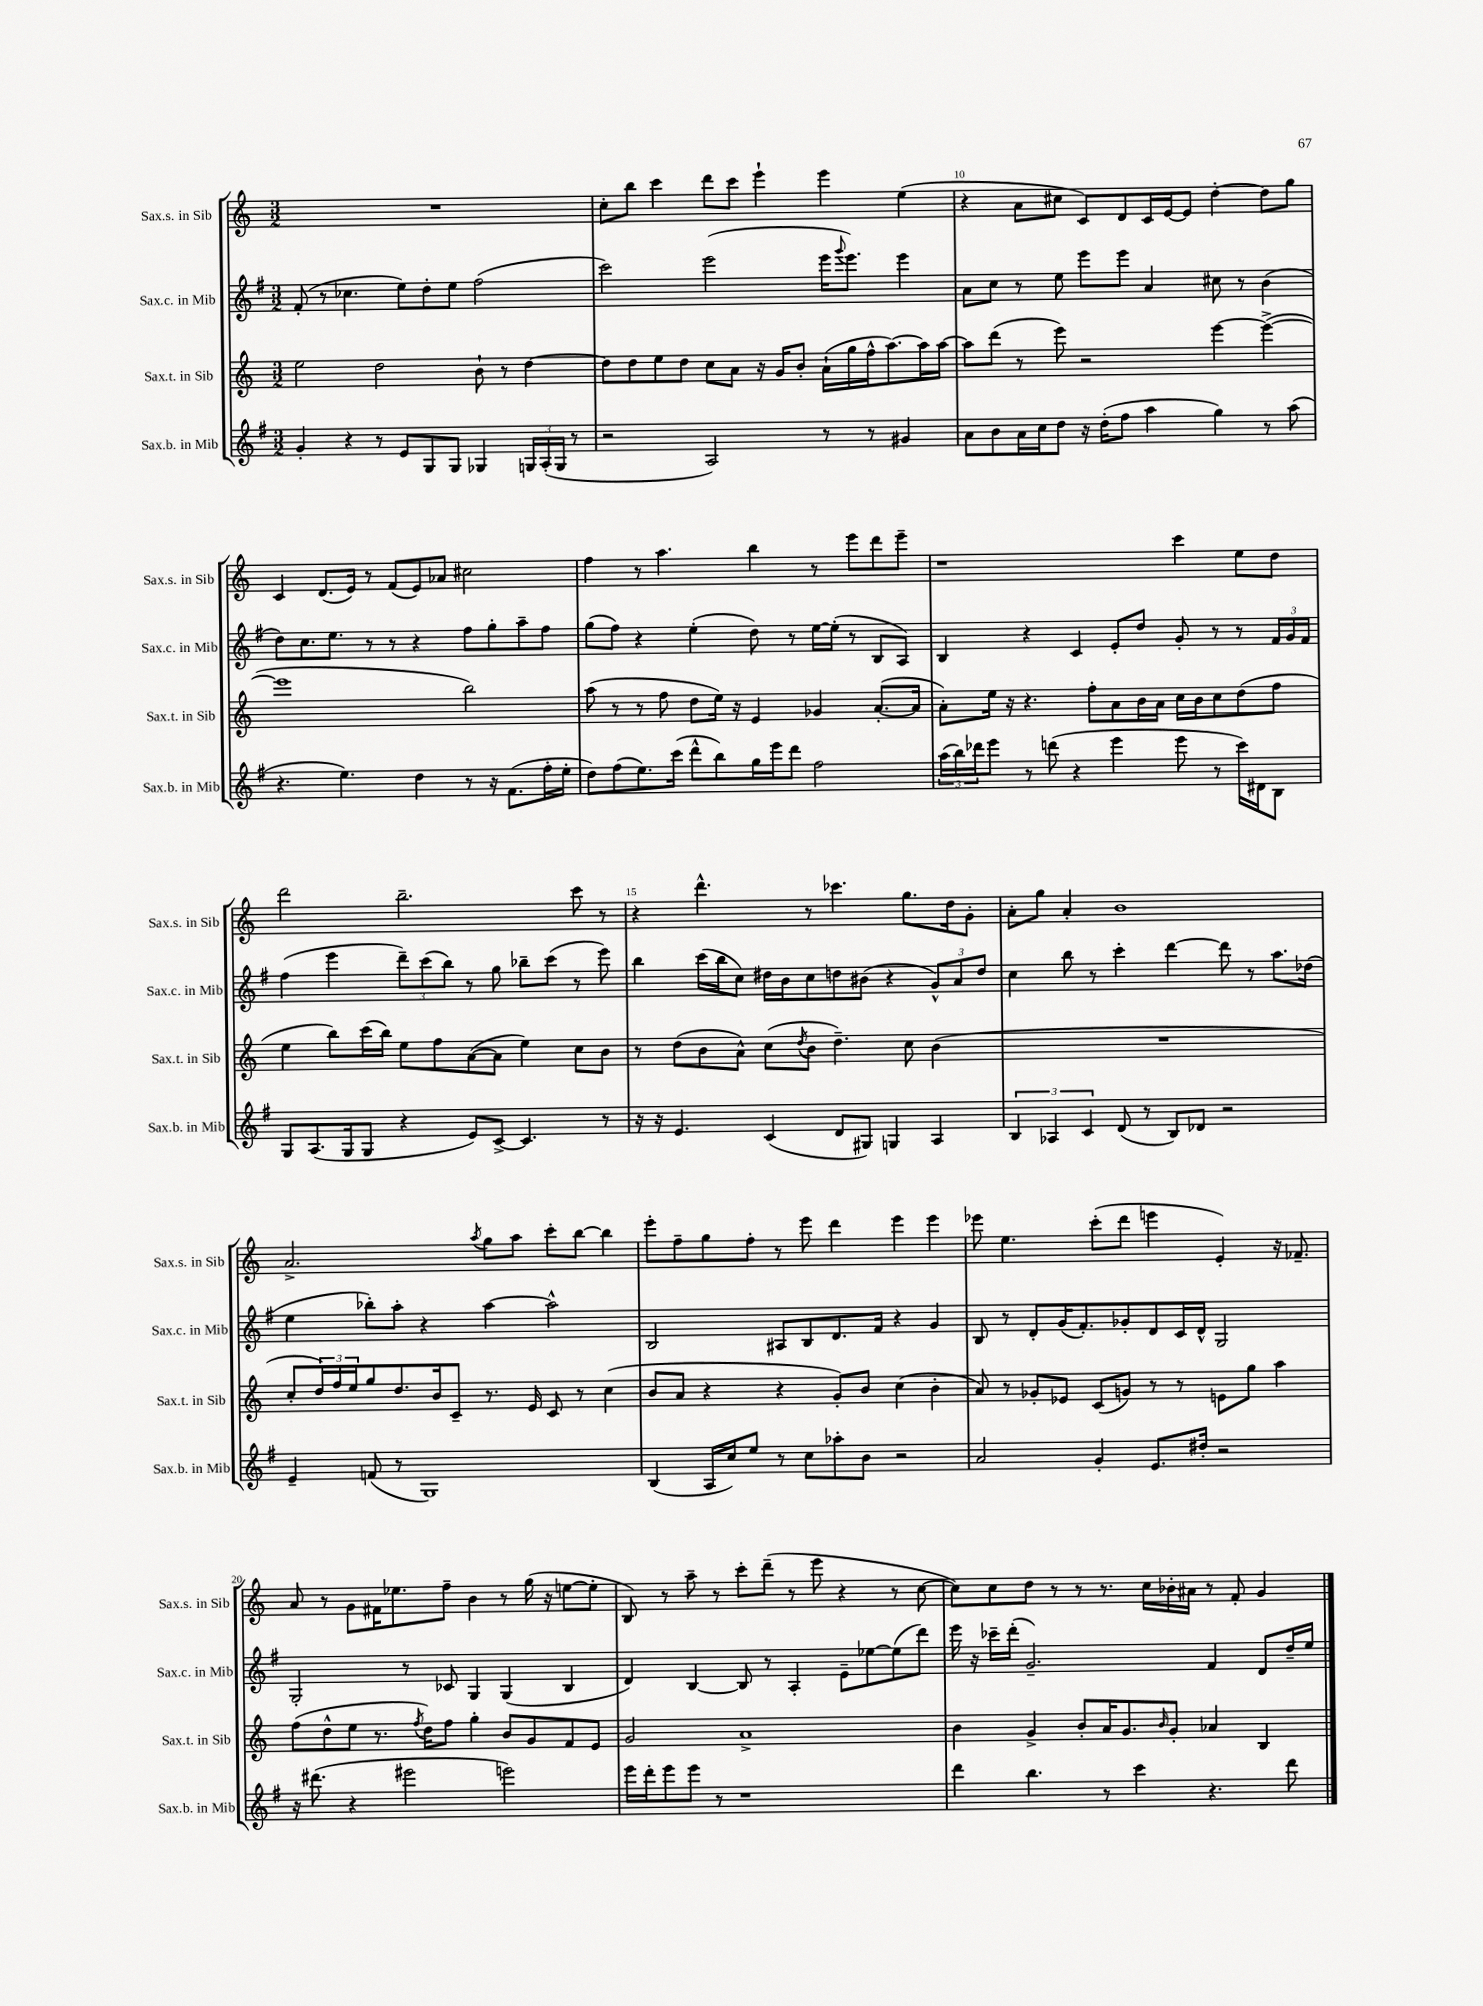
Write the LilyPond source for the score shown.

<<
\new StaffGroup <<
\new Staff = "s0" \with { instrumentName = "Sax.s. in Sib" shortInstrumentName = "Sax.s. in Sib" } {
    \clef treble \key c \major \numericTimeSignature \time 3/2
    R1. |
    c''8-. b''8 c'''4 d'''8 c'''8 e'''4-! e'''4 e''4( |
    r4 a'8 cis''8 c'8) d'8 c'16 e'16~ e'8 d''4~-. d''8 g''8 |
    c'4 d'8.( e'16) r8 f'8( e'8) aes'8 cis''2 |
    f''4 r8 a''4. b''4 r8 e'''8 d'''8 e'''8-- |
    r1 c'''4 e''8 d''8 |
    d'''2 b''2.-- c'''8 r8 |
    r4 d'''4.-^ r8 ces'''4. g''8. d''16 g'8-. |
    a'8-. g''8 a'4-. b'1 |
    a'2.-> \acciaccatura { a''8 } g''8 a''8 c'''8-. b''8~ b''4 |
    e'''8-. f''8-- g''8 f''8-. r8 e'''8 d'''4 e'''4 e'''4 |
    ees'''8 e''4. c'''8-.( d'''8 e'''4 e'4-.) r16 fes'8.-- |
    a'8 r8 g'8 fis'16 ees''8. f''8-- b'4 r8 g''16( r16 e''8~ e''8-. |
    b8) r8 a''8-- r8 c'''8-. d'''8--( r8 e'''8 r4 r8 c''8~ |
    c''8) c''8 d''8 r8 r8 r8. c''16 bes'16-. ais'16 r8 f'8-. g'4 \bar "|." |
}
\new Staff = "s1" \with { instrumentName = "Sax.c. in Mib" shortInstrumentName = "Sax.c. in Mib" } {
    \clef treble \key g \major \numericTimeSignature \time 3/2
    fis'8-.( r8 ces''4. e''8) d''8-. e''8 fis''2( |
    c'''2) e'''2( e'''16 \appoggiatura { g'''8 } e'''8.) e'''4 |
    a'8 c''8 r8 e''8 e'''8 e'''8 a'4 cis''8 r8 b'4( |
    d''8) c''8. e''8. r8 r8 r4 fis''8 g''8-. a''8-- fis''8 |
    g''8( fis''8) r4 e''4-.( d''8) r8 e''16~ e''16-.( r8 b8 a8) |
    b4 r4 c'4 e'8-. d''8 g'8-. r8 r8 \tuplet 3/2 { fis'16 g'16 fis'16 } |
    fis''4( e'''4 \tuplet 3/2 { d'''8--) c'''8( b''8) } r8 g''8 bes''8-- c'''8( r8 e'''8) |
    b''4 c'''16( b''16 c''8) dis''16 b'16 c''8 d''8 bis'8( r4 \tuplet 3/2 { g'8-^) a'8 d''8 } |
    c''4 b''8 r8 c'''4-. d'''4~ d'''8 r8 a''8. des''16( |
    e''4 bes''8-.) a''8-. r4 a''4~ a''2-^ |
    b2 ais8 b8 d'8. fis'16 r4 g'4 |
    b8 r8 d'8-. g'16( fis'8.-.) ges'8-. d'8 c'16 d'16-^ g2 |
    g2-. r8 ces'8 g4 g4( b4 |
    d'4) b4~ b8 r8 a4-. e'8-- ees''8~ ees''8( d'''8) |
    e'''16 r16 ces'''16-- d'''16-.( g'2.--) fis'4 d'8 d''16-- e''16 \bar "|." |
}
\new Staff = "s2" \with { instrumentName = "Sax.t. in Sib" shortInstrumentName = "Sax.t. in Sib" } {
    \clef treble \key c \major \numericTimeSignature \time 3/2
    e''2 d''2 b'8-! r8 d''4~ |
    d''8 d''8 e''8 d''8 c''8 a'8 r16 g'16 b'8-. a'16-!( g''16 f''16-^ a''8.~) a''16 a''16~ |
    a''8 d'''8( r8 e'''8) r2 e'''4~ e'''4~->( |
    e'''1 b''2) |
    a''8( r8 r8 f''8 d''8 e''16) r16 e'4 ges'4 a'8.~-.( a'16 |
    a'8-.) e''16 r16 r4. f''8-. a'8 b'16 a'16 c''16 b'16 c''8 d''8( f''8 |
    e''4 b''8) c'''16( b''16) e''8 f''8 a'8~( a'8 e''4) c''8 b'8 |
    r8 d''8( b'8 a'8-^) c''8( \acciaccatura { d''8 } b'8 d''4.--) c''8 b'4( |
    R1. |
    c''8-. \tuplet 3/2 { d''16) f''16 e''16 } g''8 d''8. b'16 c'8-- r8. e'16 c'8 r8 c''4( |
    b'8 a'8 r4 r4 g'8-.) b'8 c''4( b'4-. |
    a'8) r8 ges'8-. ees'8 c'8( g'8) r8 r8 e'8 g''8 a''4 |
    f''8( d''8-^ e''8 r8. \acciaccatura { f''8 } d''16) f''8 g''4-. b'8 g'8 f'8 e'8 |
    g'2 a'1-> |
    b'4 g'4-> b'8-. a'16 g'8. \grace { b'16 } g'8-. aes'4 b4 \bar "|." |
}
\new Staff = "s3" \with { instrumentName = "Sax.b. in Mib" shortInstrumentName = "Sax.b. in Mib" } {
    \clef treble \key g \major \numericTimeSignature \time 3/2
    g'4-. r4 r8 e'8 g8 g8 ges4 \tuplet 3/2 { g16 a16-.( g16 } r8 |
    r2 a2) r8 r8 gis'4 |
    a'8 b'8 a'16 c''16 d''8 r16 d''16-.( fis''8 a''4 g''4) r8 a''8( |
    r4. e''4.) d''4 r8 r16 fis'8.( fis''16-. e''16-. |
    d''8) fis''8( e''8.) c'''16( d'''8-^ b''8) g''16 e'''16 d'''8 fis''2 |
    \tuplet 3/2 { a''16( b''16) des'''16 } e'''8 r8 d'''8( r4 e'''4 e'''8 r8 c'''16) dis'16 b8 |
    g8 a8.( g16 g8 r4 e'8) c'8~-> c'4. r8 |
    r16 r16 e'4. c'4( d'8 gis8) g4 a4 |
    \tuplet 3/2 { b4 aes4 c'4 } d'8( r8 b8) des'8 r2 |
    e'4-- f'8( r8 g1) |
    b4( a16 c''16) e''8 r8 c''8 aes''8-. b'8 r2 |
    a'2 g'4-. e'8. dis''16-. r2 |
    r16 dis'''8.( r4 eis'''2 e'''2) |
    e'''16 d'''16-. e'''8 e'''8 r8 r1 |
    d'''4 b''4. r8 c'''4 r4. d'''8 \bar "|." |
}
>>
>>
\layout { \context { \Score currentBarNumber = #8 \override BarNumber.break-visibility = ##(#f #t #t) barNumberVisibility = #(every-nth-bar-number-visible 5) } }
